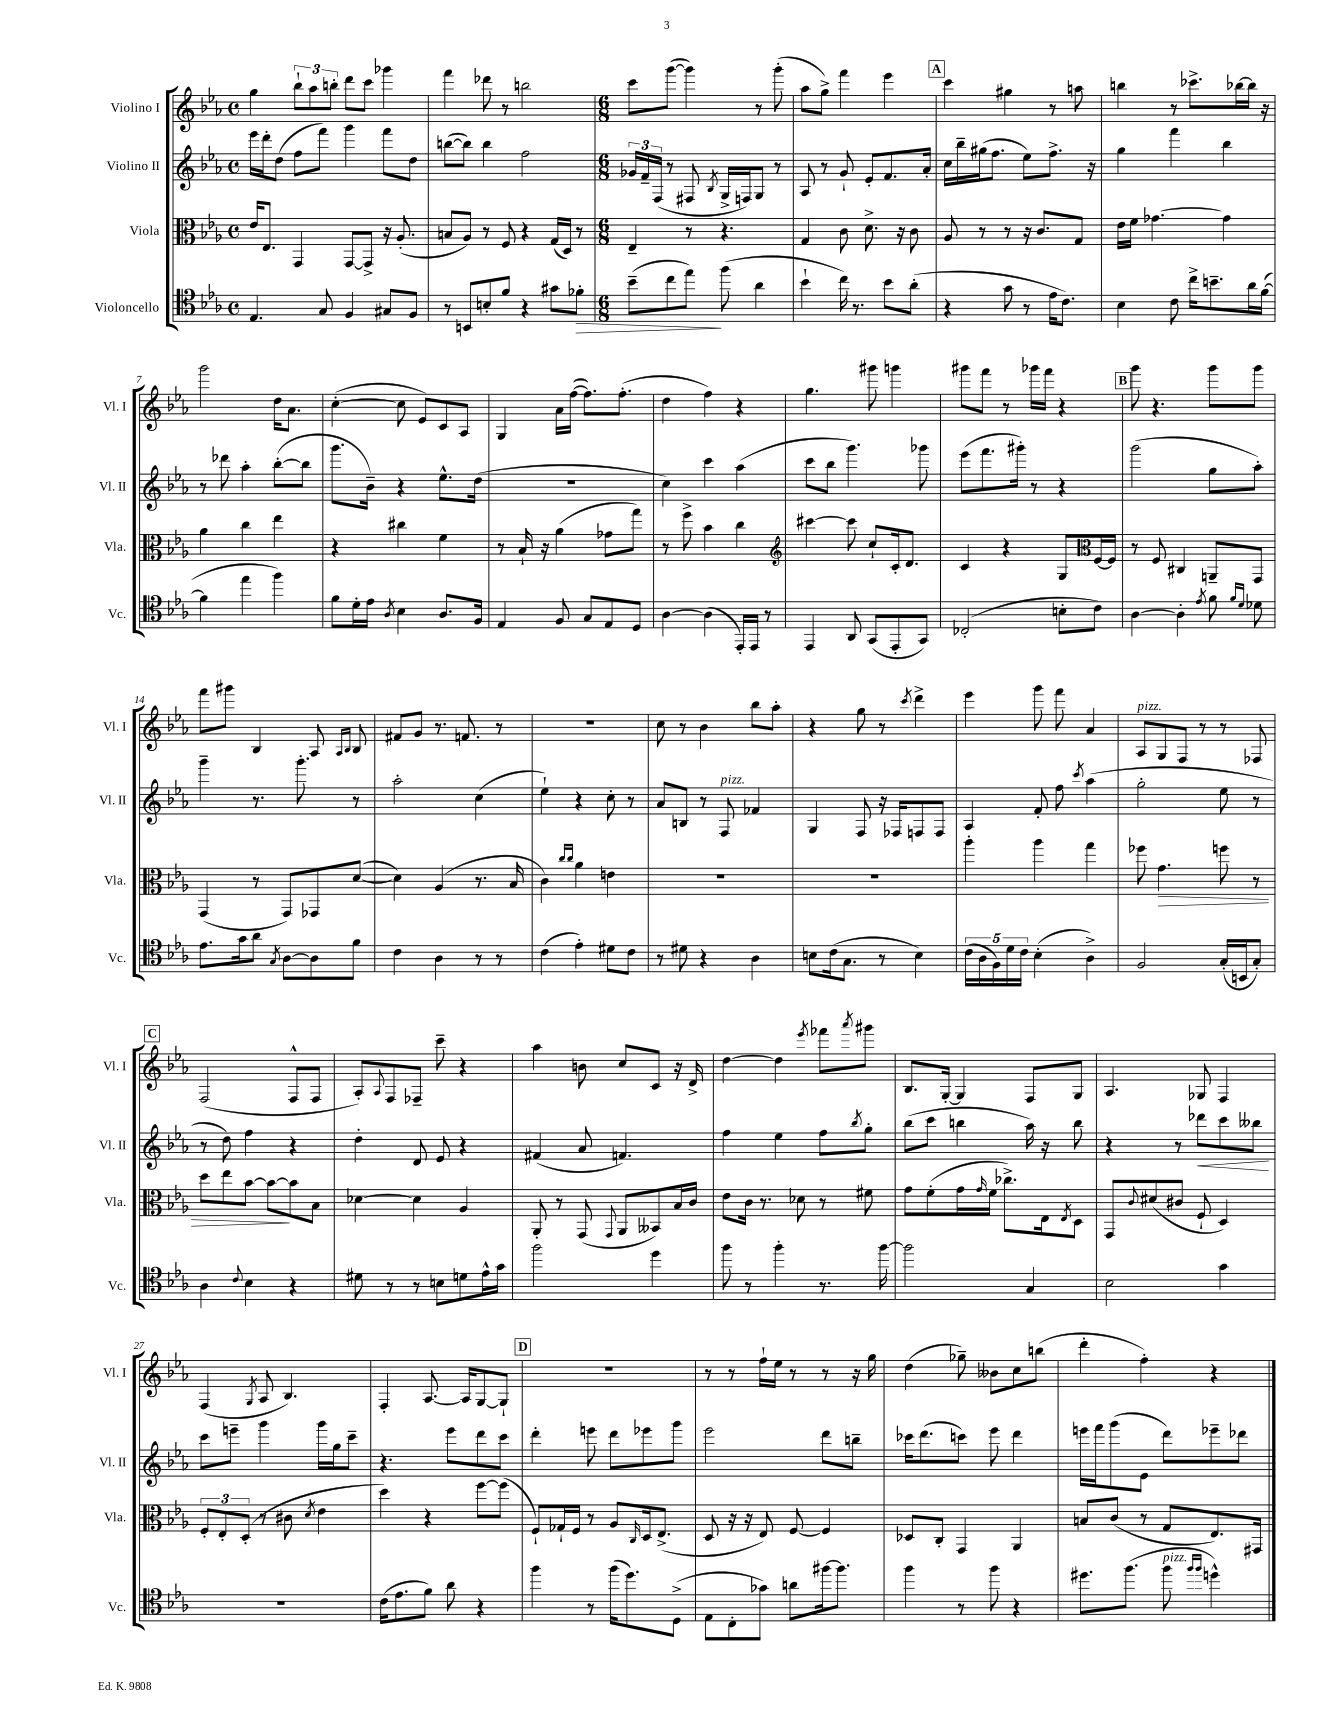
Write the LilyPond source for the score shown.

<<
\new StaffGroup <<
\new Staff = "s0" \with { instrumentName = "Violino I" shortInstrumentName = "Vl. I" } {
    \clef treble \key ees \major \defaultTimeSignature \time 4/4
    g''4 \tuplet 3/2 { bes''8-! aes''8 b''8-. } d'''8 c'''8 ges'''4 |
    f'''4 des'''8 r8 b''2 |
    \numericTimeSignature \time 6/8 c'''8 g'''8~( g'''4) r8 g'''8-.( |
    aes''8 g''8->) f'''4 ees'''4 |
    \mark \markup { \box "A" } c'''4 gis''4 r8 a''8 |
    b''4 r8 ces'''8.-> bes''16~ bes''16 r16 |
    g'''2 d''16 aes'8. |
    c''4~-.( c''8 ees'8) c'8 aes8 |
    g4 aes'16 f''16~( f''8.) f''8.-.( |
    d''4 f''4) r4 |
    g''4. gis'''8 g'''4 |
    gis'''8 f'''8 r8 ges'''16 f'''16 r4 |
    \mark \markup { \box "B" } g'''8 r4. g'''8 g'''8 |
    f'''8 gis'''8 bes4 aes8 \grace { aes16 bes16 } bes8 |
    fis'8 g'8 r8. f'8. r8 |
    R2. |
    c''8 r8 bes'4 bes''8 aes''8-. |
    r4 g''8 r8 \acciaccatura { c'''8 } d'''4-> |
    ees'''4 g'''8 f'''8 aes'4 |
    aes8^\markup { \italic "pizz." } g8 f8 r8 r8 fes8 |
    \mark \markup { \box "C" } f2( f8-^ f8 |
    aes8-.) \appoggiatura { aes8 } f8 fes8-- c'''8-- r4 |
    aes''4 b'8 c''8 c'8 r16 d'16-> |
    d''4~ d''4 \acciaccatura { ees'''8 } fes'''8 \acciaccatura { aes'''8 } gis'''8 |
    bes8. g16~-. g4 f8 g8 |
    aes4. ges8 f4 |
    f4( \acciaccatura { g8 } aes8 bes4.) |
    f4-. aes8.~ aes16 g8~ g8-! |
    \mark \markup { \box "D" } R2. |
    r8 r8 f''16-! ees''16 r8 r8 r16 g''16 |
    d''4( ges''8--) beses'8 c''8 b''8( |
    d'''4-. f''4-.) r4 \bar "|." |
}
\new Staff = "s1" \with { instrumentName = "Violino II" shortInstrumentName = "Vl. II" } {
    \clef treble \key ees \major \defaultTimeSignature \time 4/4
    ees'''16 d'''16-. d''8( f''8 f'''8) g'''4 f'''8 d''8 |
    b''8~( b''8) b''4 f''2 |
    \numericTimeSignature \time 6/8 \tuplet 3/2 { ges'16 f'16-- f16( } r8 fis8 \acciaccatura { bes8 } g16-> f16) g8 r8 |
    aes8 r8 g'8-! ees'8-. f'8. aes'16-. |
    \mark \markup { \box "A" } c''16 bes''16-- gis''16( f''8. ees''8) f''8.-> r16 |
    g''4 f'''4 bes''4 |
    r8 des'''8 aes''4-. bes''8~-.( bes''8 |
    g'''8. bes'16--) r4 ees''8.-^ d''16( |
    R2. |
    c''4) c'''4 aes''4( |
    c'''8 bes''8 g'''4.) ges'''8 |
    ees'''8( f'''8. gis'''16-.) r8 r4 |
    \mark \markup { \box "B" } g'''2( g''8 aes''8-.) |
    g'''4-- r8. g'''8.-. r8 |
    aes''2-. c''4( |
    ees''4-!) r4 c''8-. r8 |
    aes'8 b8 r8 f8^\markup { \italic "pizz." } fes'4 |
    g4 f8 r16 fes16 f8 f8 |
    aes4 f'8-. f''8 \acciaccatura { c'''8 } aes''4( |
    g''2-. ees''8 r8 |
    \mark \markup { \box "C" } r8 d''8) f''4 r4 |
    d''4-. d'8 ees'8 r4 |
    fis'4( aes'8 f'4.) |
    f''4 ees''4 f''8 \acciaccatura { bes''8 } g''8-. |
    bes''8( c'''8 b''4 aes''16) r16 b''8 |
    r4 r8 des'''8\< c'''8 beses''8\! |
    c'''8 e'''8-- g'''4 g'''16 g''16 c'''8-- |
    r4. ees'''8 d'''8 c'''8 |
    \mark \markup { \box "D" } d'''4-. e'''8 d'''8 ees'''8 g'''8 |
    ees'''2 d'''8 b''8-- |
    ces'''16 d'''8.( c'''8) ees'''8 d'''4 |
    e'''16 f'''16 g'''8( ees'8 d'''8) ees'''8-- des'''8 \bar "|." |
}
\new Staff = "s2" \with { instrumentName = "Viola" shortInstrumentName = "Vla." } {
    \clef alto \key ees \major \defaultTimeSignature \time 4/4
    ees'16 ees8. g,4 g,8~ g,8-> r16 aes8.-.( |
    b8 aes8) r8 f8 r4 g16( d16) r8 |
    \numericTimeSignature \time 6/8 ees4-- r8 r4. |
    g4 c'8 d'8.-> r16 c'8 |
    \mark \markup { \box "A" } aes8 r8 r8 r16 c'8. g8 |
    ees'16 f'16 ges'4.~ ges'4 |
    aes'4 c''4 ees''4 |
    r4 cis''4 f'4 |
    r8 bes16-! r16 aes'4( ges'8 g''8) |
    r8 f''8-> bes'4 c''4 |
    \clef treble cis'''4~ cis'''8 c''8-! c'16-. d'8. |
    c'4 r4 g8 f16~ f16 |
    \mark \markup { \box "B" } \clef alto r8 f8 cis4 a,8-- g,8 |
    g,4( r8 g,8) ges,8 d'8~( |
    d'4) aes4( r8. bes16 |
    c'4) \grace { c''16 c''16 } aes'4 e'4 |
    R2. |
    R2. |
    aes''4-. aes''4 g''4 |
    fes''8 g'4.\> f''8 r8 |
    \mark \markup { \box "C" } d''8 ees''8 bes'8~ bes'8~\! bes'8 bes8 |
    des'4~ des'4 aes4 |
    aes,8-. r8 g,8( \appoggiatura { g,8 } aes,8 beses,8) bes16 c'16 |
    ees'8 c'16 r8. des'8 r8 fis'8 |
    g'8 f'8-.( g'16 \grace { g'16 } f'16 ces''8.->) ees16 \acciaccatura { ees8 } d8 |
    g,8 \appoggiatura { c'8 } dis'8( cis'8 f8-! d4) |
    \tuplet 3/2 { f8-. ees8-. d8-.( } r8 cis'8 \acciaccatura { d'8 } ees'4 |
    d''4) r4 f''8~ f''8( |
    \mark \markup { \box "D" } f8-!) ges16-! f16 r8 aes8 \grace { c16 } d16 ees8.->( |
    d8 r16 r16 ees8) f8~ f4 |
    des8 c8-. g,4 aes,4 |
    b8 c'8( r8 g8 ees8.) gis,16 \bar "|." |
}
\new Staff = "s3" \with { instrumentName = "Violoncello" shortInstrumentName = "Vc." } {
    \clef tenor \key ees \major \defaultTimeSignature \time 4/4
    ees4. g8 f4 gis8 f8 |
    r8 b,8 b8-. f'8 r4 gis'8 fes'8-.\> |
    \numericTimeSignature \time 6/8 bes'8--( c''8 ees''8\!) f''8( aes'4 |
    bes'4-! c''16) r8. bes'8 aes'8-.( |
    \mark \markup { \box "A" } r4 g'8 r8 ees'16 c'8.) |
    bes4 c'8 c''16-> b'8.-- aes'16 f'16~( |
    f'4 ees''4 f''4) |
    f'8 d'16-. ees'16 \acciaccatura { aes8 } bes4 aes8. f16 |
    ees4 f8 g8 ees8 d8 |
    aes4~ aes4( ees,16-.) ees,16 r8 |
    ees,4 aes,8 g,8( ees,8-. g,8) |
    ces2-.( b8-. c'8) |
    \mark \markup { \box "B" } aes4~ aes4-. \acciaccatura { ees'8 } f'8 \grace { f'16 d'16 } des'8 |
    ees'8. g'16 aes'8 \acciaccatura { g8 } aes8~ aes8 f'8 |
    c'4 aes4 r8 r8 |
    c'4( ees'4-.) dis'8 c'8 |
    r8 dis'8 r4 aes4 |
    b8 c'16( g8. r8 b4) |
    \tuplet 5/4 { c'16( aes16 f16) d'16 c'16 } bes4-.( aes4->) |
    f2 g16-.( b,16 g8-.) |
    \mark \markup { \box "C" } aes4 \appoggiatura { c'8 } bes4 r4 |
    dis'8 r8 r8 b8 d'8 ees'16-^ g'16 |
    f''2 d''4 |
    f''8 r8 f''4-. r8. f''16~ |
    f''2 g4 |
    bes2 g'4 |
    R2. |
    c'16( ees'8. f'8) aes'8 r4 |
    \mark \markup { \box "D" } f''4 r8 f''16( d''8.) d8->( |
    ees8 c8-. ges'8) a'8 fis''16~ fis''8. |
    f''4 r8 f''8 r4 |
    dis''8. f''8.( f''8^\markup { \italic "pizz." } \grace { f''16 f''16 } d''4-^) \bar "|." |
}
>>
>>
